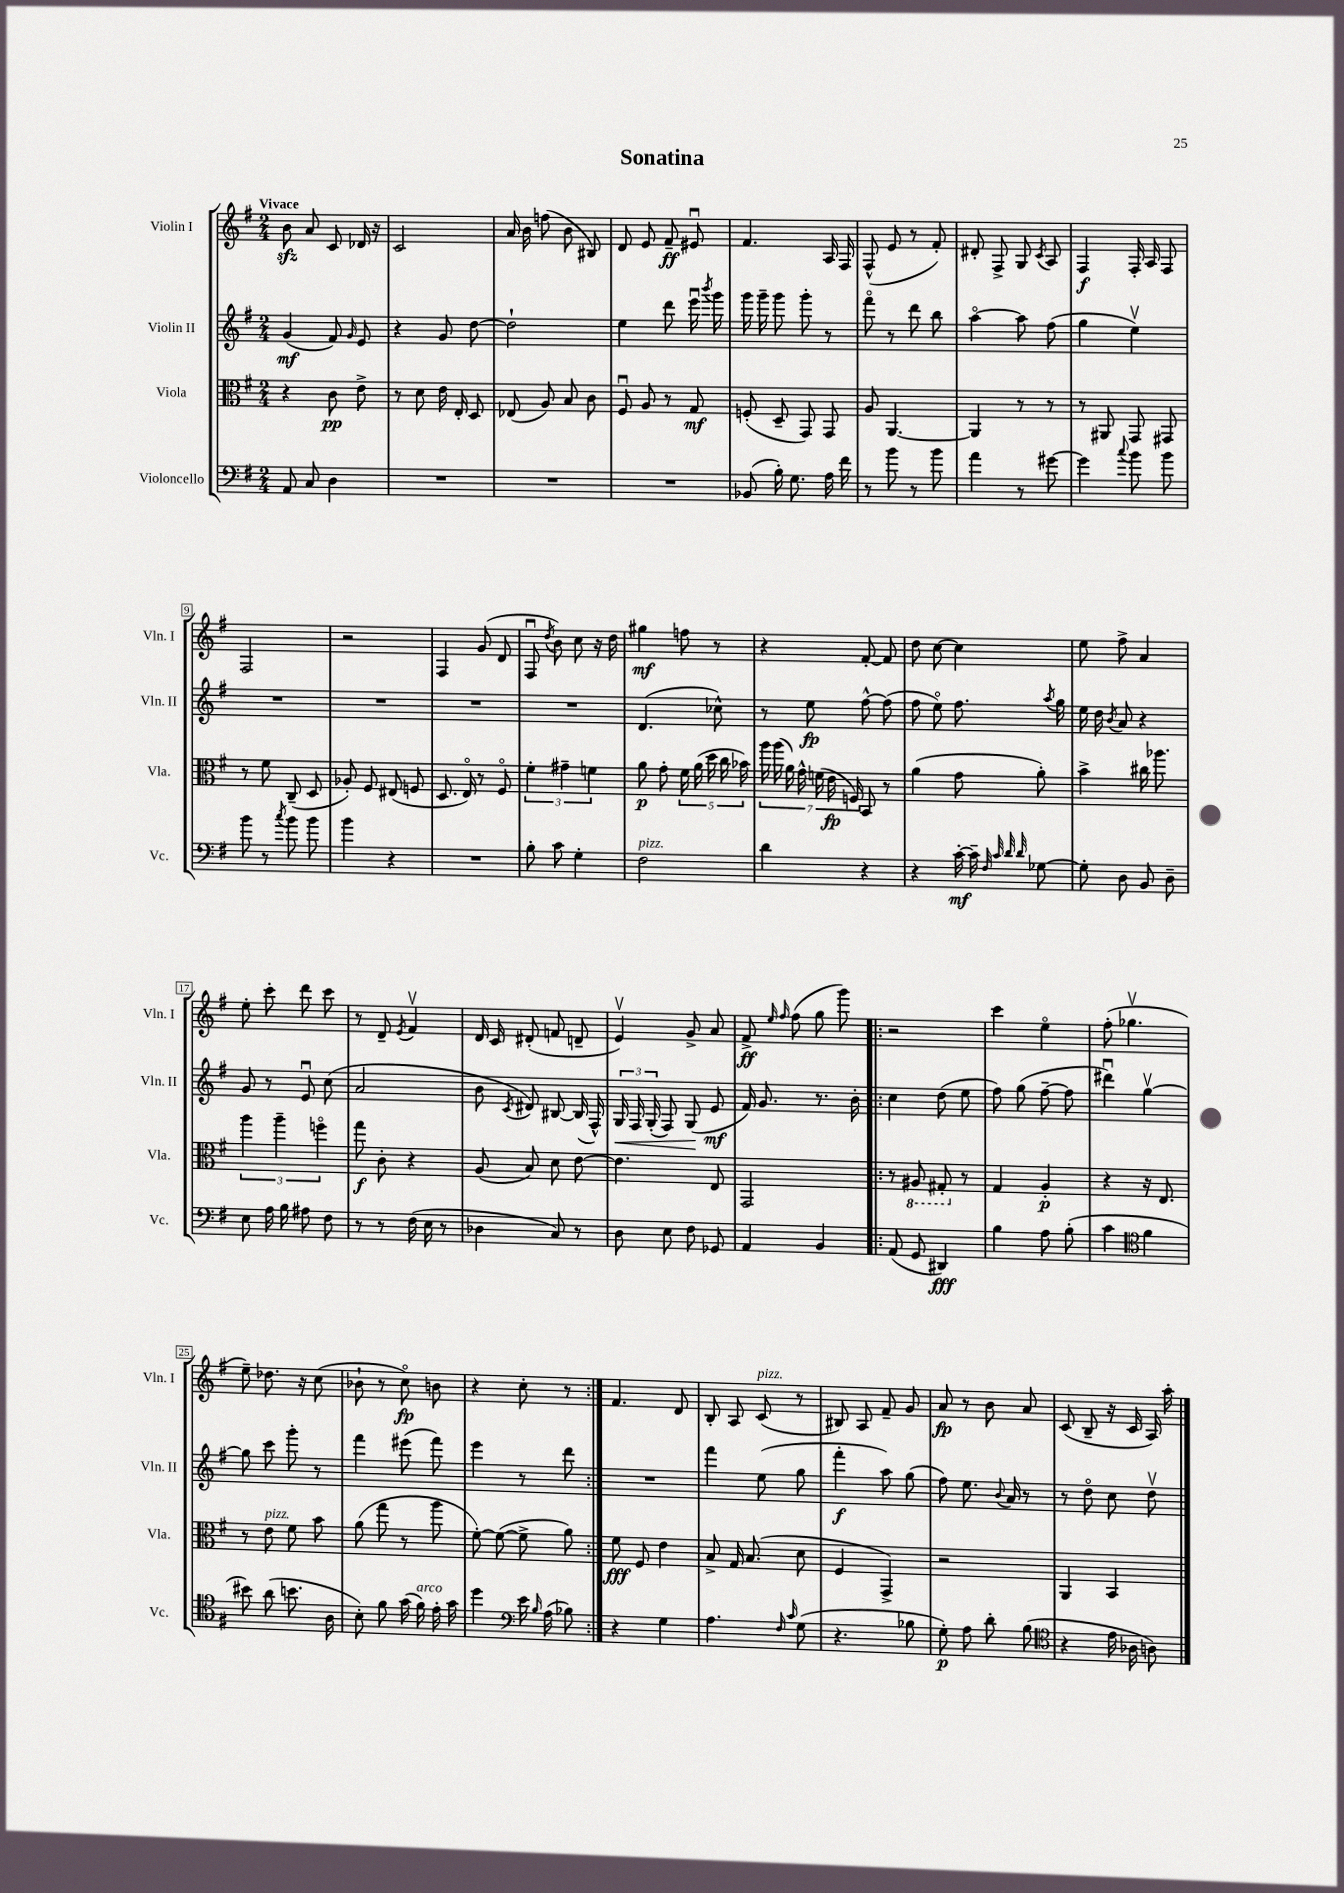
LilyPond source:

\header { title = "Sonatina" }
<<
\new StaffGroup <<
\new Staff = "s0" \with { instrumentName = "Violin I" shortInstrumentName = "Vln. I" } {
    \clef treble \key g \major \numericTimeSignature \time 2/4 \tempo "Vivace"
    \autoBeamOff b'8\sfz a'8 c'8 des'16 r16 |
    c'2 |
    a'16 b'16 f''8( b'8 bis8) |
    d'8 e'8 fis'8--\ff eis'8\downbow |
    fis'4. a16 fis16 |
    fis8-^( e'8 r8 fis'8-.) |
    dis'8-. fis8-> g8 \acciaccatura { c'8 } a8 |
    fis4\f fis16-. a16 fis8 |
    fis2 |
    r2 |
    fis4 g'8( d'8 |
    fis8\downbow \acciaccatura { d''8 } b'8) c''8 r16 d''16 |
    gis''4\mf f''8 r8 |
    r4 fis'8~-. fis'8 |
    d''8 c''8~ c''4 |
    e''8 fis''8-> a'4 |
    e''8-. c'''8-. d'''8 c'''8 |
    r8 d'8-- \acciaccatura { e'8 } fis'4\upbow |
    d'16 c'16 dis'8-.( f'8 d'8-- |
    e'4\upbow) g'8-> a'8 |
    fis'8->\ff \grace { e''16 fis''16 } fis''8( g''8 g'''8) |
    \repeat volta 2 { r2 |
    c'''4 e''4\flageolet |
    fis''8-.( ges''4.\upbow |
    e''8--) des''8. r16 c''8( |
    bes'8-! r8 c''8\flageolet\fp) b'8 |
    r4 c''8-. r8 | }
    fis'4. d'8 |
    b8-. a8 c'8^\markup { \italic "pizz." }( r8 |
    bis8) a8 fis'8-- g'8 |
    a'8\fp r8 b'8 a'8 |
    c'8( b8-- r16 c'16 a16) a''16-. \bar "|." |
}
\new Staff = "s1" \with { instrumentName = "Violin II" shortInstrumentName = "Vln. II" } {
    \clef treble \key g \major \numericTimeSignature \time 2/4
    \autoBeamOff g'4\mf( fis'8) \grace { g'16 } e'8 |
    r4 g'8 d''8~ |
    d''2-! |
    e''4 d'''8 e'''16\downbow \acciaccatura { b'''8 } g'''16 |
    g'''16 g'''16-- g'''8 g'''8-. r8 |
    fis'''8\flageolet r8 d'''8 b''8 |
    a''4~\flageolet a''8 fis''8( |
    g''4 e''4\upbow) |
    R2 |
    R2 |
    R2 |
    R2 |
    d'4.( ces''8-^) |
    r8 e''8\fp fis''8~-^ fis''8( |
    fis''8 e''8\flageolet) fis''8. \acciaccatura { a''8 } g''16 |
    e''16 d''16 \acciaccatura { b'8 } a'8 r4 |
    g'8 r8 e'8\downbow c''8( |
    a'2 |
    b'8 \acciaccatura { c'8 } dis'8) bis8~ bis16( fis16-^) |
    \tuplet 3/2 { g16\< fis16 g16-.( } fis8) g8\!( e'8\mf |
    fis'16) g'8. r8. b'16-. |
    \repeat volta 2 { c''4 d''8( e''8 |
    fis''8) g''8( fis''8~-- fis''8 |
    dis'''4\downbow) g''4~\upbow |
    g''8 c'''8 g'''8-. r8 |
    fis'''4 eis'''8( fis'''8) |
    e'''4 r8 d'''8 | }
    R2 |
    fis'''4 e''8( g''8 |
    fis'''4-.\f a''8) g''8( |
    fis''8) e''8. \appoggiatura { b'8 } a'16 r8 |
    r8 d''8\flageolet c''8 d''8\upbow \bar "|." |
}
\new Staff = "s2" \with { instrumentName = "Viola" shortInstrumentName = "Vla." } {
    \clef alto \key g \major \numericTimeSignature \time 2/4
    \autoBeamOff r4 c'8\pp e'8-> |
    r8 d'8 e'16 e16-. d8 |
    ees8( a8) b8 c'8 |
    fis8\downbow a8 r8 g8\mf |
    f8-.( d8-- g,8) g,8 |
    a8 a,4.~ |
    a,4 r8 r8 |
    r8 ais,8 g,8 gis,8 |
    r8 fis'8 c8--( d8 |
    aes8-.) fis8 eis8( f8 |
    d8. e16\flageolet) r8 fis8\flageolet |
    \tuplet 3/2 { fis'4-. gis'4-- f'4 } |
    a'8\p g'8-. \tuplet 5/4 { fis'16 a'16( d''16 c''16 bes'16) } |
    \tuplet 7/4 { a''16 a''16( a'16) g'16-^ f'16( e'16\fp f16) } b,8 r8 |
    a'4( g'8 a'8-.) |
    b'4-> cis''16 aes''8. |
    \tuplet 3/2 { a''4 a''4-- f''4\flageolet } |
    g''8\f c'8-. r4 |
    a8( b8) d'8 e'8~ |
    e'4. e8 |
    g,2 |
    \repeat volta 2 { r8 \ottava #-1 ais,8 gis,8-. \ottava #0 r8 |
    g4 a4-.\p |
    r4 r16 e8. |
    r8 e'8^\markup { \italic "pizz." } fis'8 b'8 |
    a'8( g''8 r8 a''8 |
    fis'8~-.) fis'8~( fis'8-> a'8) | }
    fis'8\fff fis8 e'4 |
    b8-> g16 b8.( d'8 |
    fis4 g,4->) |
    r2 |
    a,4 b,4 \bar "|." |
}
\new Staff = "s3" \with { instrumentName = "Violoncello" shortInstrumentName = "Vc." } {
    \clef bass \key g \major \numericTimeSignature \time 2/4
    \autoBeamOff a,8 c8 d4 |
    R2 |
    R2 |
    R2 |
    bes,8( b16-.) g8. a16 fis'16 |
    r8 b'8 r8 b'8 |
    a'4 r8 gis'8~ |
    gis'4 \appoggiatura { c''8 } b'8 b'8 |
    b'8 r8 \acciaccatura { c''8 } b'8 b'8 |
    b'4 r4 |
    R2 |
    b8-. c'8 g4-. |
    fis2^\markup { \italic "pizz." } |
    d'4 r4 |
    r4 c'16~-.\mf c'16-- \grace { fis32 c'32 d'32 d'32 } ges8~ |
    ges8-. d8 b,8 d8-- |
    e8 a16 b16 ais8 fis8 |
    r8 r8 fis16( e16 r8 |
    des4 c8) r8 |
    d8 e8 fis8 ges,8 |
    a,4 b,4 |
    \repeat volta 2 { a,8( g,8 dis,4\fff) |
    b4 a8 b8-.( |
    c'4 \clef tenor fis'4 |
    bis'8) a'8( b'8. a16 |
    b8-.) fis'8 g'16( fis'16^\markup { \italic "arco" }) e'16-. g'16 |
    d''4 \clef bass e'16 \grace { b16 } a16( bes8) | }
    r4 g4 |
    a4. \grace { fis16 c'16 } g8( |
    r4. bes8 |
    g8-.\p) a8 d'8-. b8( |
    \clef tenor r4 e'16 aes16 a8) \bar "|." |
}
>>
>>
\layout { \context { \Score \override BarNumber.stencil = #(make-stencil-boxer 0.1 0.3 ly:text-interface::print) } }
